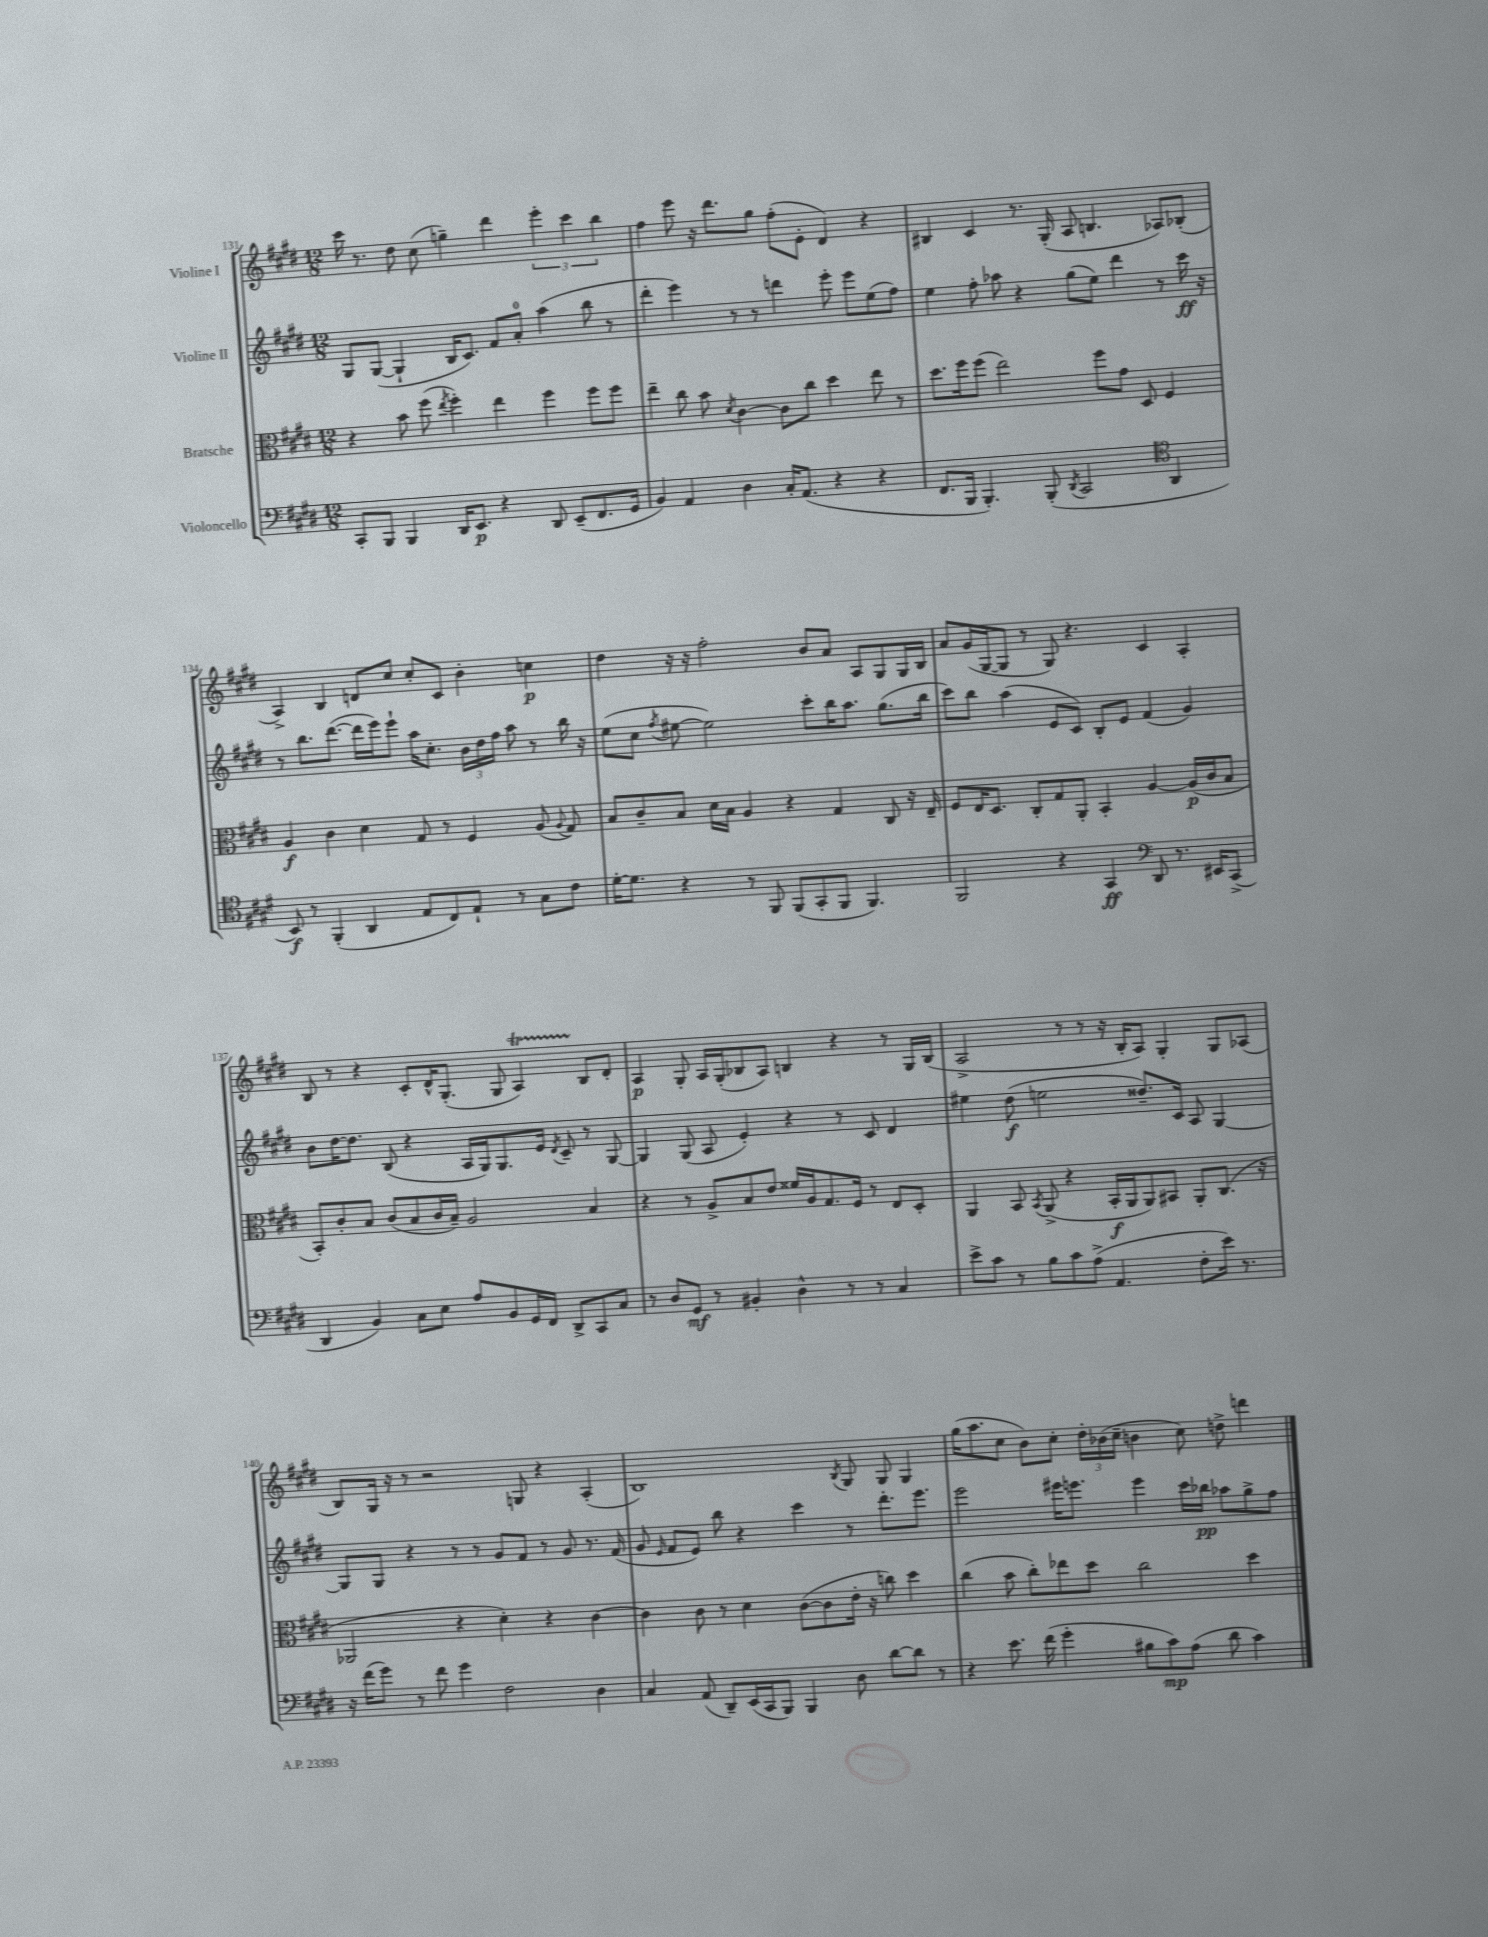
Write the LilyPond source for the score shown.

<<
\new StaffGroup <<
\new Staff = "s0" \with { instrumentName = "Violine I" } {
    \clef treble \key e \major \numericTimeSignature \time 12/8
    \autoBeamOff cis'''16 r8. dis''8 cis''8( g''4--) dis'''4 \tuplet 3/2 { e'''4-. cis'''4 b''4 } |
    fis''4 e'''8 r16 dis'''8.[ gis''8] fis''8[-.( e'8]-. dis'4) r4 |
    bis4 cis'4 r8. gis16-.( a8 b4. aes8[) bes8]-.( |
    a4->) b4 d'8[ cis''8] cis''8[-. cis'8] b'4-. c''4\p |
    dis''4 r16 r16 fis''2-. b'8[ a'8] a8[ gis8 gis16 b16] |
    a'8[ gis'16( gis16~ gis8] r8 gis8) r4. cis'4 a4-. |
    b8 r8 r4 cis'8[-. dis'16-^ gis8.]-.( gis8 a4\startTrillSpan) b8[\stopTrillSpan dis'8]-. |
    a4\p gis8-. a16[ gis16-.( bes8 a8]) b4 r4 r8 gis16[ b16]( |
    a2-> r8 r8 r16 b16[-. a8]) gis4-. gis8[ aes8]( |
    b8[) gis16] r16 r8 r2 g8 r4 a4-.( |
    b1) \acciaccatura { b8 } gis8 gis8 gis4 |
    gis''16[( a''8. cis''8] b'8[) cis''8]-. \tuplet 3/2 { dis''16[-. bes'16( cis''16]-- } b'4 cis''8) d''8-> d'''4 \bar "|." |
}
\new Staff = "s1" \with { instrumentName = "Violine II" } {
    \clef treble \key e \major \numericTimeSignature \time 12/8
    \autoBeamOff gis8[ gis8]~( gis4-! b16[ cis'8.]) fis'8[ a'8]-0-. a''4( b''8 r8 |
    dis'''4-. e'''4) r8 r8 d'''4 e'''8-. e'''8[ e''8( fis''8]) |
    e''4 fis''8-. aes''8 r4 gis''8[( e''8]) dis'''4 r8 cis'''16\ff r16 |
    r8 b''8.[ dis'''8.]~( dis'''16[ e'''16) e'''8]-! a''16[ cis''8.]-. \tuplet 3/2 { b'16[ dis''16 fis''16] } a''8 r8 b''16 r16 |
    e''8[( cis''8] \acciaccatura { fis''8 } eis''8~ eis''2) cis'''8[-. b''16 a''8.] gis''8.[( b''16] |
    cis'''8[) b''8] a''4( e'8[ cis'8]) b8[-. e'8] fis'4( gis'4) |
    b'8[ dis''16~ dis''8.] b8( r4 a16[ gis16) gis8. e'16] \acciaccatura { dis'8 } cis'8-- r8 gis8~ |
    gis4 gis8( a8 e'4-.) r4 r8 cis'8 dis'4 |
    eis''4 dis''8\f( e''2 disis''8.[--) cis'16] a8 gis4~ |
    gis8[ gis8] r4 r8 r8 gis'8[ fis'8] r8 gis'8 r8. fis'16( |
    gis'8 \grace { e'16 } fis'8[ e'8]) b''8 r4 cis'''4 r8 dis'''8.[-. e'''8.] |
    e'''2 eis'''16[ e'''8.] e'''4 cis'''16[ bes''16]\pp aes''8[ gis''8-> fis''8] \bar "|." |
}
\new Staff = "s2" \with { instrumentName = "Bratsche" } {
    \clef alto \key e \major \numericTimeSignature \time 12/8
    \autoBeamOff r4 b'8 fis''8( \acciaccatura { e''8 } fis''4-.) e''4 fis''4 fis''8[ fis''8] |
    e''4-- cis''8 b'8 \acciaccatura { dis'8 } cis'4~ cis'8[ cis''8] dis''4 e''8 r8 |
    dis''8.[ fis''16 fis''8]( e''2) fis''8[ gis'8] dis8 fis4 |
    a4\f cis'4 dis'4 gis8 r8 fis4 a8( \appoggiatura { a8 } gis8) |
    b8[ cis'8-- b8] dis'16[ b16] a4 r4 gis4 cis8 r16 e16-- |
    fis8[ e16 dis8.] cis8[-. gis8 a,8]-. b,4-. a4~ a16[\p( cis'16 b8] |
    b,8[-.) cis'8-. b8] cis'8[( b8 cis'16 b16]--) a2 b4 |
    r4 r8 a8[-> b8 e'8] fisis'16[ a16 gis8. fis16] r8 e8[ dis8]-. |
    a,4 b,8 \acciaccatura { b,8 } a,8->( r4 b,16[-.\f a,16 a,8) bis,8] a,8[-. cis8.]( r16 |
    aes,2 r4 dis'4-.) r4 cis'4~ |
    cis'4 cis'8 r8 dis'4 cis'8[~( cis'8 e'16]-. r16 c''8) dis''4 |
    cis''4( b'8 cis''8[-.) ees''8 dis''8] cis''2 dis''4 \bar "|." |
}
\new Staff = "s3" \with { instrumentName = "Violoncello" } {
    \clef bass \key e \major \numericTimeSignature \time 12/8
    \autoBeamOff cis,8[-. b,,8] b,,4 dis,16[ e,8.]\p r4 dis,8 e,8[--( fis,8. gis,16] |
    b,4) a,4 dis4 cis16[-. a,8.]( r4 r4 |
    fis,8.[ b,,16] b,,4.-.) b,,8-.( \acciaccatura { dis,8 } cis,2 \clef tenor a,4 |
    b,8\f) r8 fis,4-.( a,4 e8[ cis8) e8]-! r8 gis8[ cis'8] |
    dis'16[~-. dis'8.] r4 r8 fis,8 fis,8[( gis,8-. fis,8] fis,4.) |
    fis,2 r4 gis,4\ff \clef bass dis,8 r8. eis,16[ cis,8]->( |
    dis,4 b,4) cis8[ e8] a8[ b,8 gis,16 fis,16] dis,8[-> cis,8 cis8] |
    r8 dis8[ gis,8]\mf r8 bis,4-. dis4-^ r8 r8 cis4 |
    e'8[-> cis'8] r8 b8[ cis'8 a8]->( a,4. fis8[-. e'16]) r8. |
    r16 fis'16[( gis'8]) r8 fis'8 gis'4 fis2 dis4 |
    cis4 a,8( dis,8[--) e,16( cis,16 b,,8]) b,,4 dis8 dis'8[~ dis'8] r8 |
    r4 e'8. fis'16( gis'4-. bis8[ cis'8\mp) a8]( dis'8 cis'4) \bar "|." |
}
>>
>>
\layout { \context { \Score currentBarNumber = #131 } }
